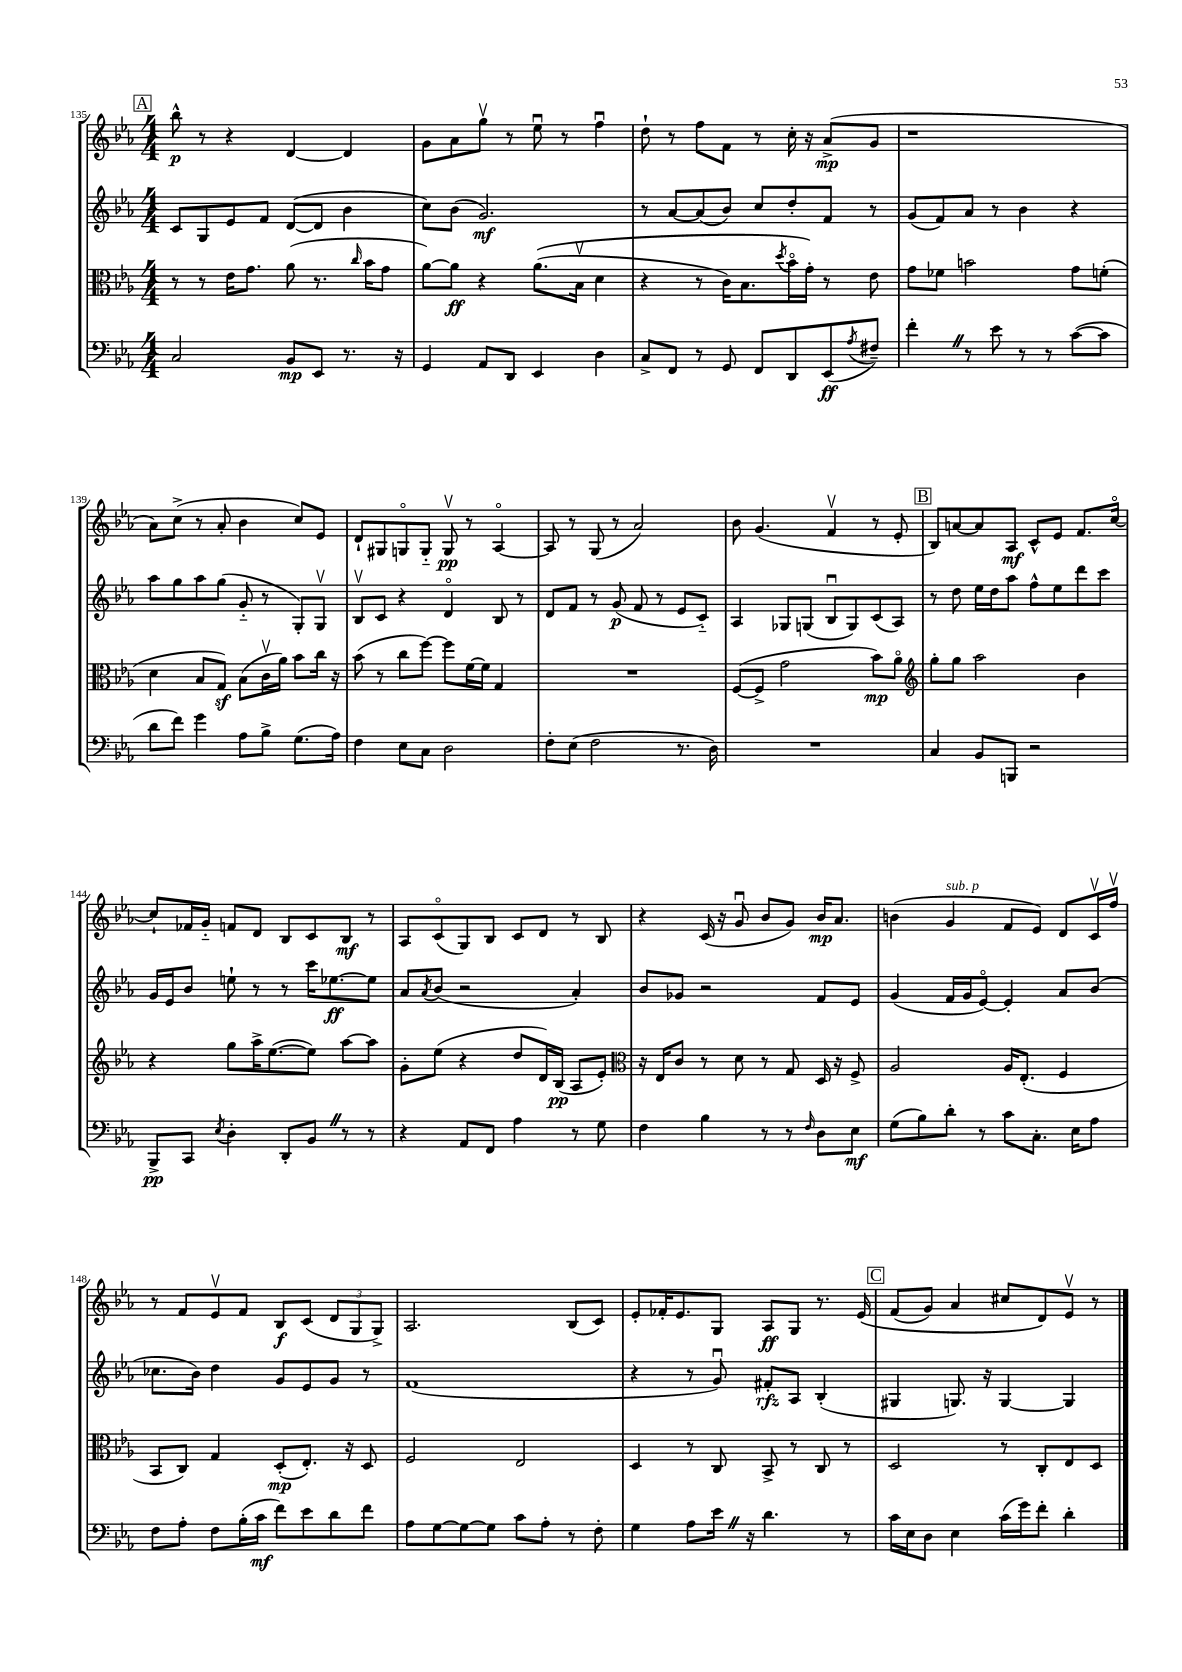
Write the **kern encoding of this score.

**kern	**kern	**kern	**kern
*staff4	*staff3	*staff2	*staff1
*clefF4	*clefC3	*clefG2	*clefG2
*k[b-e-a-]	*k[b-e-a-]	*k[b-e-a-]	*k[b-e-a-]
*M4/4	*M4/4	*M4/4	*M4/4
2C	8r	8c	8bb-^^
.	8r	8G	8r
.	16e-	8e-	4r
.	8.g	.	.
.	.	8f	.
8BB-	(8a-	([8d	[4d
8EE-	8.r	8d]	.
8.r	.	4b-	4d]
.	16qqcc	.	.
.	16b-	.	.
.	8g	.	.
16r	.	.	.
=	=	=	=
4GG	[8a-)	8cc)	8g
.	8a-]	(8b-	8a-
8AA-	4r	2.g)	8ggv
8DD	.	.	8r
4EE-	&((8.a-	.	8ee-u
.	.	.	8r
.	16B-v	.	.
4D	4d	.	4ffu
=	=	=	=
8C^	4r	8r	8dd`
8FF	.	[8a-	8r
8r	8r	(8a-]	8ff
8GG	16c)	8b-)	8f
.	8.B-	.	.
8FF	.	8cc	8r
.	8qdd	.	.
8DD	16b-o	8dd'	16cc'
.	16g'&)	.	16r
(8EE-	8r	8f	(8a-^
8qA-	.	.	.
8F#~)	8e-	8r	8g
=	=	=	=
4f'	8g	(8g	1r
.	8f-	8f)	.
8r	2b	8a-	.
8e-	.	8r	.
8r	.	4b-	.
8r	.	.	.
([8c	8g	4r	.
8c]	(8f'	.	.
=	=	=	=
8d	4d	8aa-	8a-)
8f)	.	8gg	(8cc^
4g	8B-	8aa-	8r
.	8G)	(8gg	8a-'
8A-	(8B-	8g'~	4b-
8B-^	16cv	8r	.
.	16a-)	.	.
(8.G	8b-	8G')	8cc)
.	16cc	8Gv	8e-
16A-)	16r	.	.
=	=	=	=
4F	(8b-	8B-v	8d`
.	8r	8c	8G#
8E-	8cc	4r	8Go
8C	[8ff)	.	8G'~
2D	8ff]	4do	8Gv
.	[16f	.	8r
.	16f]	.	.
.	4G	8B-	[4A-o
.	.	8r	.
=	=	=	=
8F'	1r	8d	8A-]
(8E-	.	8f	8r
2F	.	8r	(8G
.	.	(8g	8r
.	.	8f	2a-)
.	.	8r	.
8.r	.	8e-	.
.	.	8c'~)	.
16D)	.	.	.
=	=	=	=
1r	([8F	4A-	8b-
.	8F^]	.	(4.g
.	2g	8G-	.
.	.	(8G	.
.	.	8B-u	4fv
.	.	8G)	.
.	8b-)	(8c	8r
.	8a-o	8A-)	8e-'
=	=	=	=
*	*clefG2	*	*
4C	8gg'	8r	8B-)
.	8gg	8dd	[8a
8BB-	2aa-	16ee-	8a]
.	.	16dd	.
8BBB	.	8aa-	8A-
2r	.	8ff^^	8c^^
.	.	8ee-	8e-
.	4b-	8ddd	8.f
.	.	8ccc	.
.	.	.	[16cco
=	=	=	=
8BBB-^	4r	16g	8cc`]
.	.	16e-	.
8CC	.	8b-	16f-
.	.	.	16g'~
8qE-	.	.	.
4D'	8gg	8ee`	8f
.	16aa-^	8r	8d
.	([8.ee-	.	.
8DD'	.	8r	8B-
8BB-	8ee-])	16ccc	8c
.	.	[8.ee-	.
8r	[8aa-	.	8B-
8r	8aa-]	8ee-]	8r
=	=	=	=
4r	8g'	8a-	8A-
.	.	8qa-	.
.	(8ee-	(8b-	(8co
8AA-	4r	2r	8G)
8FF	.	.	8B-
4A-	8dd	.	8c
.	16d)	.	8d
.	(16B-	.	.
8r	8A-	4a-')	8r
8G	8e-')	.	8B-
=	=	=	=
*	*clefC3	*	*
4F	16r	8b-	4r
.	16E-	.	.
.	8c	8g-	.
4B-	8r	2r	(16c
.	.	.	16r
.	8d	.	8gu
8r	8r	.	8b-
8r	8G	.	8g)
16qqF	.	.	.
8D	16D	8f	16b-
.	16r	.	8.a-
8E-	8F^	8e-	.
=	=	=	=
(8G	2A-	(4g	(4b
8B-)	.	.	.
8d'	.	16f	4g
.	.	16g	.
8r	.	[8e-o)	.
8c	16A-	4e-']	8f
.	(8.E-'	.	.
8.C'	.	.	8e-)
.	4F	8a-	8d
16E-	.	.	.
8A-	.	(8b-	16cv
.	.	.	16ffv
=	=	=	=
8F	8BB-	8.cc-	8r
8A-'	8C)	.	8f
.	.	16b-)	.
8F	4G	4dd	8e-v
(16B-'	.	.	8f
16c	.	.	.
8f)	(8D'	8g	8B-
8e-	8.E-')	8e-	(8c
8d	.	8g	12d
.	16r	.	.
.	.	.	12G
8f	8D	8r	.
.	.	.	12G^)
=	=	=	=
8A-	2F	(1f	2.A-
[8G	.	.	.
8G_	.	.	.
8G]	.	.	.
8c	2E-	.	.
8A-'	.	.	.
8r	.	.	(8B-
8F'	.	.	8c)
=	=	=	=
4G	4D	4r	8e-'
.	.	.	16f-'
.	.	.	8.e-
8A-	8r	8r	.
16e-	8C	8gu)	8G
16r	.	.	.
4.d	8BB-^	8f#'	8A-
.	8r	8A-	8G
.	8C	(4B-'	8.r
8r	8r	.	.
.	.	.	&(16e-
=	=	=	=
16c	2D	4G#	(8f
16E-	.	.	.
8D	.	.	8g)
4E-	.	8.G)	4a-
.	.	16r	.
(16c	8r	[4G	8cc#
16g)	.	.	.
8f'	8C'	.	8d&)
4d'	8E-	4G]	8e-v
.	8D	.	8r
==	==	==	==
*-	*-	*-	*-
